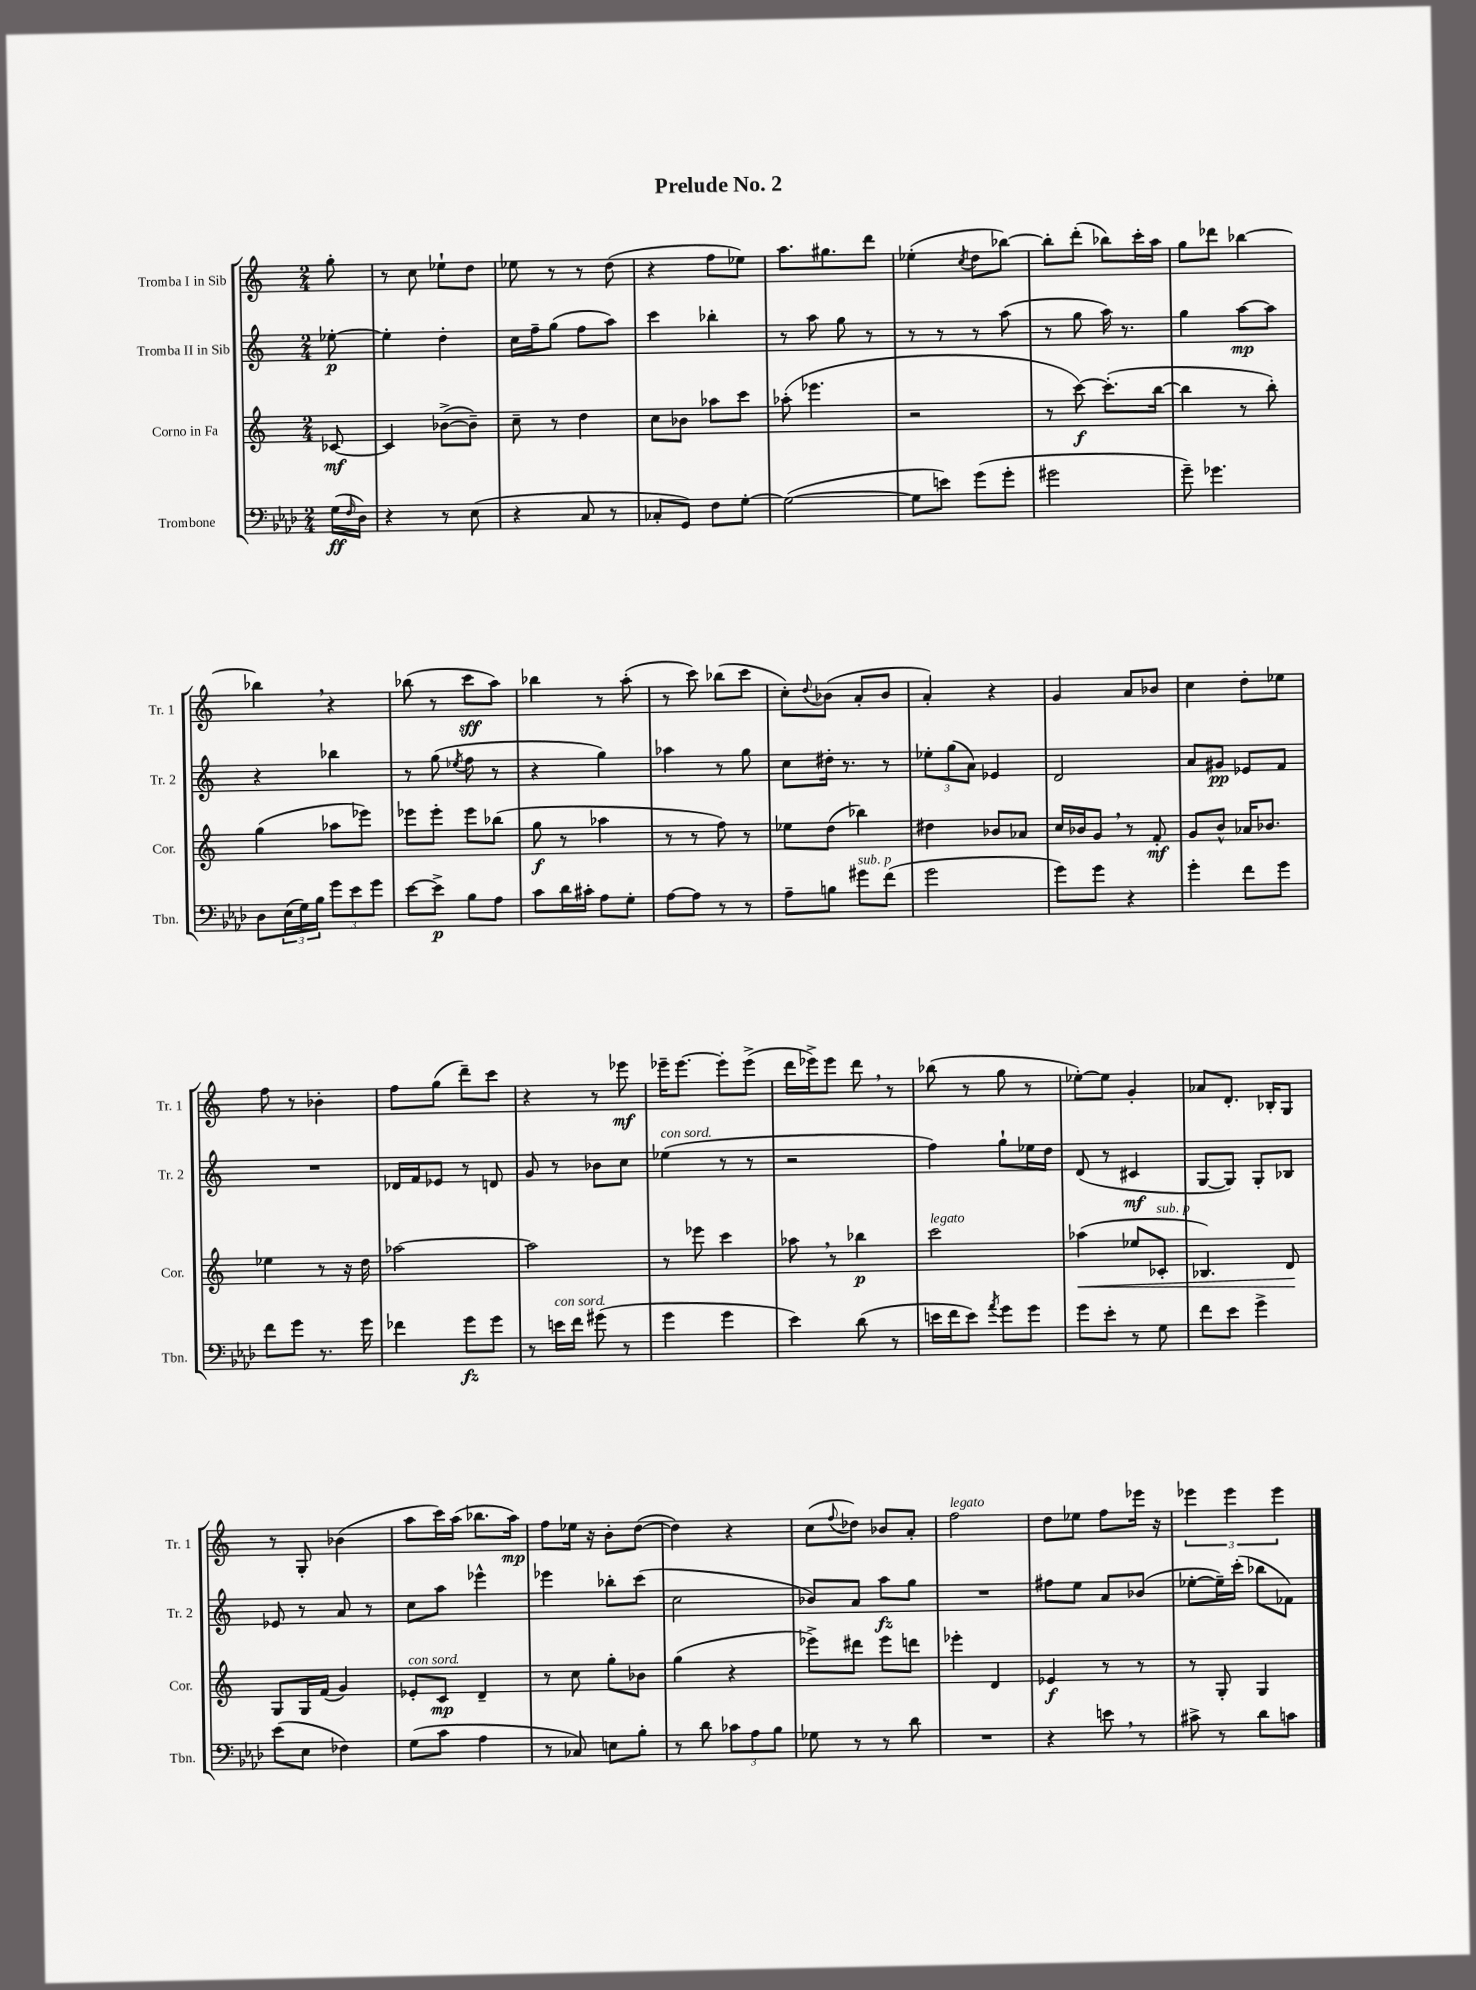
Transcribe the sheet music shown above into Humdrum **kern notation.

**kern	**dynam	**kern	**dynam	**kern	**dynam	**kern	**dynam
*part4	*part4	*part3	*part3	*part2	*part2	*part1	*part1
*staff4	*staff4	*staff3	*staff3	*staff2	*staff2	*staff1	*staff1
*I"Trombone	*	*I"Corno in Fa	*	*I"Tromba II in Sib	*	*I"Tromba I in Sib	*
*I'Tbn.	*	*I'Cor.	*	*I'Tr. 2	*	*I'Tr. 1	*
*clefF4	*	*clefG2	*	*clefG2	*	*clefG2	*
*k[b-e-a-d-]	*	*k[]	*	*k[]	*	*k[]	*
*M2/4	*	*M2/4	*	*M2/4	*	*M2/4	*
=	=	=	=	=	=	=	=
(16G\LL	ff	[8c-X/	mf	[8ee-X'\	p	8gg'\	.
16qqF/	.	.	.	.	.	.	.
16D-\JJ)	.	.	.	.	.	.	.
=1	=1	=1	=1	=1	=1	=1	=1
4r	.	4c-/]	.	4ee-'\]	.	8r	.
.	.	.	.	.	.	8cc\	.
8r	.	([8b-X^\L	.	4dd'\	.	8ee-X`\L	.
(8E-\	.	8b-~\J])	.	.	.	8dd\J	.
=2	=2	=2	=2	=2	=2	=2	=2
4r	.	8cc~\	.	16cc\LL	.	8ee-X\	.
.	.	.	.	16ff~\J	.	.	.
.	.	8r	.	(8gg\J	.	8r	.
8C/	.	4dd\	.	8ff\L	.	8r	.
8r	.	.	.	8aa\J)	.	(8dd\	.
=3	=3	=3	=3	=3	=3	=3	=3
8C-X'/L	.	8cc\L	.	4ccc\	.	4r	.
8GG/J)	.	8b-X\J	.	.	.	.	.
8F\L	.	8aa-X\L	.	4bb-X'\	.	8ff\L	.
[8G'\J	.	8ccc\J	.	.	.	8ee-X\J)	.
=4	=4	=4	=4	=4	=4	=4	=4
(2G\_	.	(8aa-X'\	.	8r	.	8.aa\L	.
.	.	4.eee-X\	.	8aa\	.	.	.
.	.	.	.	.	.	8.gg#X\	.
.	.	.	.	8gg\	.	.	.
.	.	.	.	8r	.	8ddd\J	.
=5	=5	=5	=5	=5	=5	=5	=5
8G\L]	.	2r	.	8r	.	(4ee-X'\	.
8en\J)	.	.	.	8r	.	.	.
.	.	.	.	.	.	8qcc/	.
(8g\L	.	.	.	8r	.	8dd\L	.
8g'\J	.	.	.	(8aa\	.	[8bb-X\J)	.
=6	=6	=6	=6	=6	=6	=6	=6
2g#X\	.	8r	.	8r	.	8bb-'\L]	.
.	.	[8ccc\)	f	8gg\	.	(8ddd'\J	.
.	.	(8.ccc'\L]	.	16aa\)	.	8bb-X\L)	.
.	.	.	.	8.r	.	.	.
.	.	.	.	.	.	16ccc'\L	.
.	.	[16bb\Jk	.	.	.	16aa\JJ	.
=7	=7	=7	=7	=7	=7	=7	=7
8g~\)	.	4bb\]	.	4gg\	.	8gg\L	.
4.g-X\	.	.	.	.	.	8ddd-X\J	.
.	.	8r	.	[8aa\L	mp	[4bb-X\	.
.	.	8bb'\)	.	8aa\J]	.	.	.
!!LO:LB:g=z
=8	=8	=8	=8	=8	=8	=8	=8
8D-\L	.	(4gg\	.	4r	.	4bb-X,\]	.
(24E-\L	.	.	.	.	.	.	.
24G\)	.	.	.	.	.	.	.
24B-\JJ	.	.	.	.	.	.	.
12g\L	.	8aa-X\L	.	4bb-X\	.	4r	.
12e-\	.	.	.	.	.	.	.
.	.	8eee-X\J)	.	.	.	.	.
12g\J	.	.	.	.	.	.	.
=9	=9	=9	=9	=9	=9	=9	=9
[8e-\L	.	8eee-X\L	.	8r	.	(8bb-X\	.
8e-^\J]	p	8eee-'\J	.	(8gg\	.	8r	.
.	.	.	.	8qee-X/	.	.	.
8B-\L	.	8eee-\L	.	8ff\	.	8ccc\L	sff
8A-\J	.	(8bb-X\J	.	8r	.	8aa\J)	.
=10	=10	=10	=10	=10	=10	=10	=10
8c\L	.	8gg\	f	4r	.	4bb-X\	.
16d-\L	.	8r	.	.	.	.	.
16c#X'\JJ	.	.	.	.	.	.	.
8A-\L	.	4aa-X\	.	4gg\)	.	8r	.
8G'\J	.	.	.	.	.	(8aa'\	.
=11	=11	=11	=11	=11	=11	=11	=11
[8A-\L	.	8r	.	4aa-X\	.	8r	.
8A-\J]	.	8r	.	.	.	8ccc\)	.
8r	.	8ff\)	.	8r	.	(8bb-X\L	.
8r	.	8r	.	8gg\	.	8ccc\J	.
=12	=12	=12	=12	=12	=12	=12	=12
8A-~\L	.	8ee-X\L	.	8cc\L	.	8cc'\L)	.
.	.	.	.	.	.	8qqdd/	.
8Bn\J	.	(8dd\J	.	16dd#X'\Jk	.	(8b-X\J	.
.	.	.	.	8.r	.	.	.
!LO:TX:a:i:t=sub. p	!	!	!	!	!	!	!
8g#X\L	.	4bb-X\)	.	.	.	8a'/L	.
(8f\J	.	.	.	8r	.	8b-/J	.
=13	=13	=13	=13	=13	=13	=13	=13
2g\	.	4dd#X\	.	12ee-X'\L	.	4a'/)	.
.	.	.	.	(12gg\	.	.	.
.	.	.	.	12a\J)	.	.	.
.	.	8b-X/L	.	4e-X/	.	4r	.
.	.	8a-X/J	.	.	.	.	.
=14	=14	=14	=14	=14	=14	=14	=14
8g\L)	.	16cc/LL	.	2d/	.	4g/	.
.	.	16b-X/J	.	.	.	.	.
8g\J	.	8g,/J	.	.	.	.	.
4r	.	8r	.	.	.	8a/L	.
.	.	8f'/	mf	.	.	8b-X/J	.
=15	=15	=15	=15	=15	=15	=15	=15
4g'\	.	8g/L	.	8a/L	.	4cc\	.
.	.	8b^^/J	.	8g#X/J	pp	.	.
8f\L	.	16a-X/KL	.	8e-X/L	.	8dd'\L	.
.	.	8.b-X/J	.	.	.	.	.
8g\J	.	.	.	8f/J	.	8ee-X\J	.
!!LO:LB:g=z
=16	=16	=16	=16	=16	=16	=16	=16
8f\L	.	4ee-X\	.	2r	.	8ff\	.
8g\J	.	.	.	.	.	8r	.
8.r	.	8r	.	.	.	4b-X'\	.
.	.	16r	.	.	.	.	.
16g\	.	16dd\	.	.	.	.	.
=17	=17	=17	=17	=17	=17	=17	=17
4f-X\	.	[2aa-X\	.	16d-X/LL	.	8ff\L	.
.	.	.	.	16f/J	.	.	.
.	.	.	.	8e-X/J	.	(8gg\J	.
8g\L	fz	.	.	8r	.	8ddd~\L)	.
8g\J	.	.	.	8dn/	.	8ccc\J	.
=18	=18	=18	=18	=18	=18	=18	=18
8r	.	2aa-\]	.	8g/	.	4r	.
!LO:TX:a:i:t=con sord.	!	!	!	!	!	!	!
16en\LL	.	.	.	8r	.	.	.
16f\JJ	.	.	.	.	.	.	.
(8g#X\	.	.	.	8b-X\L	.	8r	.
8r	.	.	.	8cc\J	.	8eee-X\	mf
=19	=19	=19	=19	=19	=19	=19	=19
!	!	!	!	!LO:TX:a:i:t=con sord.	!	!	!
4g\	.	8r	.	(4ee-X\	.	16eee-X~\KL	.
.	.	.	.	.	.	[8.eee-\J	.
.	.	8eee-X\	.	.	.	.	.
4g\	.	4ccc\	.	8r	.	8eee-'\L]	.
.	.	.	.	8r	.	(8eee-^\J	.
=20	=20	=20	=20	=20	=20	=20	=20
4e-\)	.	8aa-X,\	.	2r	.	16ddd\LL	.
.	.	.	.	.	.	16eee-X^\J)	.
.	.	8r	.	.	.	8eee-\J	.
(8d-\	.	4bb-X\	p	.	.	8ddd,\	.
8r	.	.	.	.	.	8r	.
=21	=21	=21	=21	=21	=21	=21	=21
!	!	!LO:TX:a:i:t=legato	!	!	!	!	!
16en\LL	.	2ccc\	.	4ff\)	.	(8bb-X\	.
16f\J	.	.	.	.	.	.	.
8e\J)	.	.	.	.	.	8r	.
8qa-/	.	.	.	.	.	.	.
8g\L	.	.	.	8gg`\L	.	8gg\	.
8g\J	.	.	.	16ee-X\L	.	8r	.
.	.	.	.	16dd\JJ	.	.	.
=22	=22	=22	=22	=22	=22	=22	=22
!	!	!	!LO:HP:b	!	!	!	!
8g\L	.	(4aa-X\	<	(8d/	.	[8ee-X'\L)	.
8e-'\J	.	.	.	8r	.	8ee-\J]	.
8r	.	8ee-X/L	.	4c#X/	mf	4g'/	.
!	!	!LO:TX:a:i:t=sub. p	!	!	!	!	!
8G\	.	8c-X'/J	.	.	.	.	.
=23	=23	=23	=23	=23	=23	=23	=23
8f\L	.	4.B-X/)	.	[8G/L	.	8a-X/L	.
8e-\J	.	.	.	8G/J])	.	8.d'/J	.
4g^\	.	.	.	8G'/L	.	.	.
.	.	.	.	.	.	16B-X'/KL	.
.	.	8d/	.	8B-X/J	.	8G/J	.
.	.	.	[	.	.	.	.
!!LO:LB:g=z
=24	=24	=24	=24	=24	=24	=24	=24
(8e-\L	.	8G/L	.	8e-X/	.	8r	.
8E-\J	.	16G/L	.	8r	.	8G'/	.
.	.	(16f/JJ	.	.	.	.	.
4F-X\)	.	4g/)	.	8a/	.	(4b-X\	.
.	.	.	.	8r	.	.	.
=25	=25	=25	=25	=25	=25	=25	=25
!	!	!LO:TX:a:i:t=con sord.	!	!	!	!	!
(8G\L	.	8e-X'/L	.	8cc\L	.	8aa\L	.
8c\J	.	8c/J	mp	8aa\J	.	16ccc\L)	.
.	.	.	.	.	.	(16aa\JJ	.
4A-\	.	4d~/	.	4eee-X^^\	.	8.bb-X\L	.
.	.	.	.	.	.	16aa\Jk)	mp
=26	=26	=26	=26	=26	=26	=26	=26
8r	.	8r	.	4eee-X\	.	8ff\L	.
8C-X/)	.	8cc\	.	.	.	16ee-X\Jk	.
.	.	.	.	.	.	16r	.
8En\L	.	8gg'\L	.	8bb-X'\L	.	8b'\L	.
8B-'\J	.	8b-X\J	.	(8ccc\J	.	([8dd\J	.
=27	=27	=27	=27	=27	=27	=27	=27
8r	.	(4gg\	.	2cc\	.	4dd\])	.
8d-\	.	.	.	.	.	.	.
12c-X\L	.	4r	.	.	.	4r	.
12A-\	.	.	.	.	.	.	.
12B-\J	.	.	.	.	.	.	.
=28	=28	=28	=28	=28	=28	=28	=28
8G-X\	.	8eee-X^\L)	.	8b-X/L)	.	(8cc\L	.
.	.	.	.	.	.	8qqff/	.
8r	.	8ddd#X\J	.	8a/J	.	8dd-X\J)	.
8r	.	8eee-\L	.	8aa\L	fz	8b-X/L	.
8d-\	.	8dddn\J	.	8gg\J	.	8a'/J	.
=29	=29	=29	=29	=29	=29	=29	=29
!	!	!	!	!	!	!LO:TX:a:i:t=legato	!
2r	.	4eee-X'\	.	2r	.	2ff\	.
.	.	4d/	.	.	.	.	.
=30	=30	=30	=30	=30	=30	=30	=30
4r	.	4e-X/	f	8ff#X\L	.	8dd\L	.
.	.	.	.	8ee\J	.	8ee-X\J	.
8en,\	.	8r	.	8a/L	.	8ff\L	.
8r	.	8r	.	(8b-X/J	.	16eee-X\Jk	.
.	.	.	.	.	.	16r	.
=31	=31	=31	=31	=31	=31	=31	=31
8c#X^\	.	8r	.	[8ee-X'\L	.	6eee-X\	.
8r	.	8G'/	.	16ee-~\L])	.	.	.
.	.	.	.	.	.	6eee-\	.
.	.	.	.	(16ccc'\JJ	.	.	.
8d-\L	.	4G/	.	8bb-X\L	.	.	.
.	.	.	.	.	.	6eee-\	.
8cn\J	.	.	.	8f-X\J)	.	.	.
==	==	==	==	==	==	==	==
*-	*-	*-	*-	*-	*-	*-	*-
